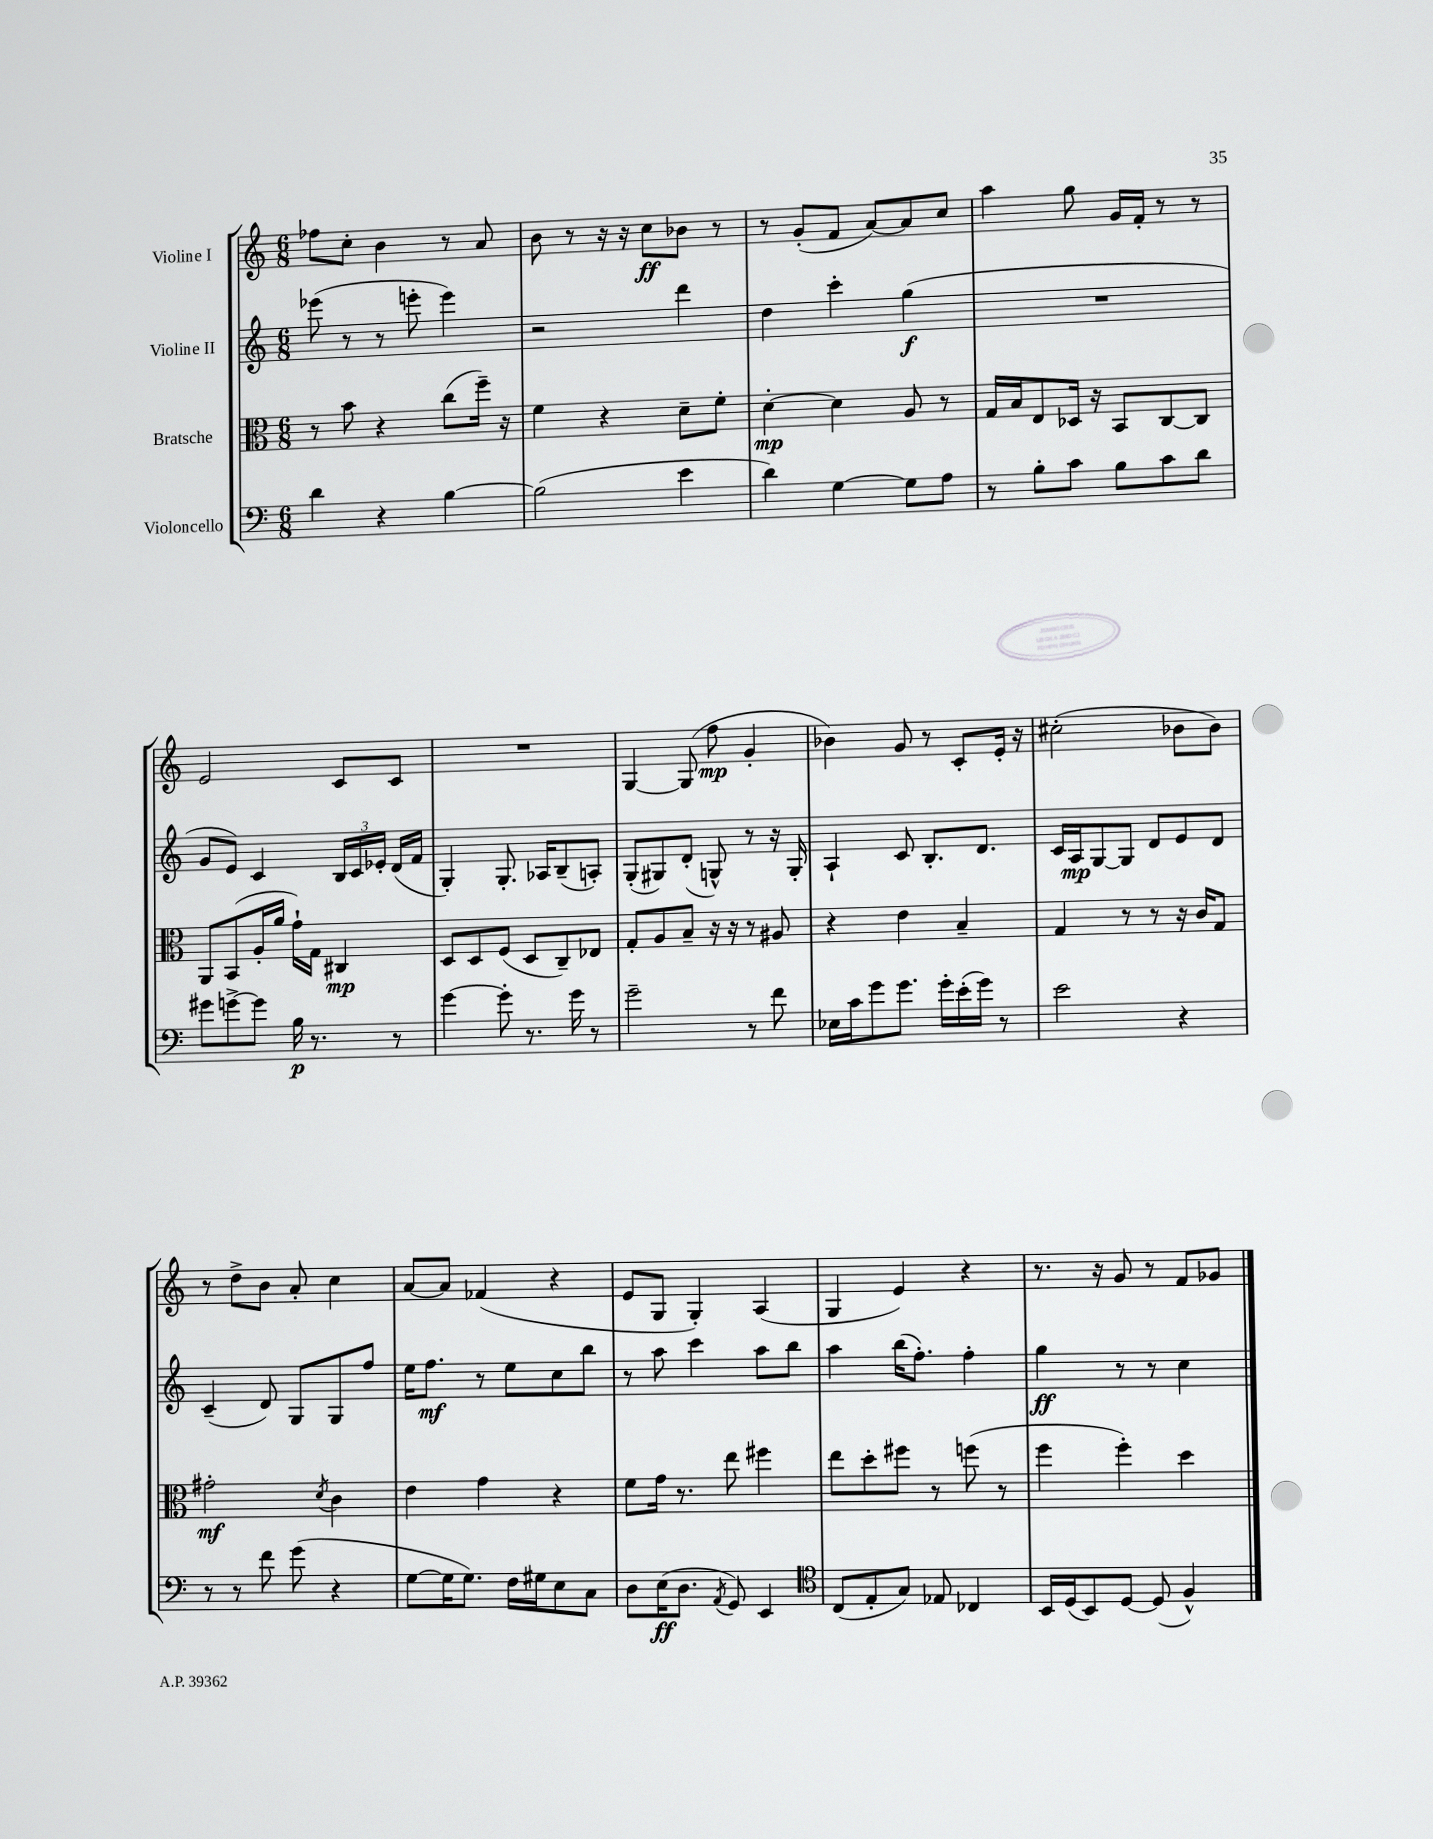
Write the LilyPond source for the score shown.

<<
\new StaffGroup <<
\new Staff = "s0" \with { instrumentName = "Violine I" } {
    \clef treble \key c \major \numericTimeSignature \time 6/8
    \autoBeamOff fes''8[ c''8]-. b'4 r8 a'8 |
    b'8 r8 r16 r16 c''8[\ff bes'8] r8 |
    r8 g'8[-.( f'8] a'8[~) a'8 c''8] |
    a''4 g''8 g'16[ f'16]-. r8 r8 |
    e'2 c'8[ c'8] |
    R2. |
    g4~ g8( f''8\mp g'4-. |
    bes'4) g'8 r8 c'8[-. e'16]-. r16 |
    cis''2-.( bes'8[ bes'8]) |
    r8 d''8[-> b'8] a'8-. c''4 |
    a'8[~ a'8] fes'4( r4 |
    e'8[ g8] g4-.) a4( |
    g4 e'4) r4 |
    r8. r16 g'8 r8 f'8[ ges'8] \bar "|." |
}
\new Staff = "s1" \with { instrumentName = "Violine II" } {
    \clef treble \key c \major \numericTimeSignature \time 6/8
    \autoBeamOff ees'''8( r8 r8 e'''8-. e'''4) |
    r2 d'''4 |
    d''4 c'''4-. g''4\f( |
    R2. |
    g'8[ e'8]) c'4 \tuplet 3/2 { b16[ c'16 ees'16]-. } d'16[( f'16] |
    g4-.) g8.-. aes16[ b8--( a8]-.) |
    g8[-.( gis8) d'8]-.( g8-^) r8 r16 g16-. |
    a4-! c'8 b8.[-. d'8.] |
    c'16[ a16\mp g8~ g8] d'8[ e'8 d'8] |
    c'4--( d'8) g8[ g8 f''8] |
    e''16[ f''8.]\mf r8 e''8[ c''8 b''8] |
    r8 a''8 c'''4 a''8[ b''8] |
    a''4 b''16[( f''8.]-.) f''4-. |
    g''4\ff r8 r8 c''4 \bar "|." |
}
\new Staff = "s2" \with { instrumentName = "Bratsche" } {
    \clef alto \key c \major \numericTimeSignature \time 6/8
    \autoBeamOff r8 b'8 r4 c''8[( f''16]--) r16 |
    f'4 r4 d'8[-- f'8]-. |
    d'4~-.\mp d'4 a8 r8 |
    g16[ b16 e8 des16] r16 b,8[ c8~ c8] |
    a,8[ b,8( a16-. a'16] g'16[-!) g16] cis4\mp |
    d8[ d8 f8]( d8[ c8--) ees8] |
    g8[-. a8 b8]-- r16 r16 r8 ais8 |
    r4 e'4 b4-- |
    g4 r8 r8 r16 c'16[ g8] |
    gis'2-.\mf \acciaccatura { d'8 } c'4 |
    e'4 g'4 r4 |
    f'8[ g'16] r8. e''8 fis''4 |
    e''8[ d''8-. fis''8] r8 f''8( r8 |
    f''4 f''4-.) d''4 \bar "|." |
}
\new Staff = "s3" \with { instrumentName = "Violoncello" } {
    \clef bass \key c \major \numericTimeSignature \time 6/8
    \autoBeamOff d'4 r4 b4~ |
    b2( e'4 |
    d'4) g4~ g8[ a8] |
    r8 b8[-. c'8] b8[ c'8 d'8] |
    gis'8[ g'8~-> g'8] b16\p r8. r8 |
    g'4~ g'8-. r8. g'16 r8 |
    g'2-- r8 f'8 |
    ees16[ c'16 g'8 g'8.] g'16[-. e'16-.( g'16]) r8 |
    e'2 r4 |
    r8 r8 f'8 g'8( r4 |
    g8[~ g16 g8.]) f16[ gis16 e8 c8] |
    d8[ e16\ff( d8.] \acciaccatura { a,8 } g,8) e,4 |
    \clef tenor c8[( e8-. g8]) ees8 ces4 |
    b,16[ d16( b,8) d8]~ d8( f4-^) \bar "|." |
}
>>
>>
\layout { \context { \Score \remove "Bar_number_engraver" } }
